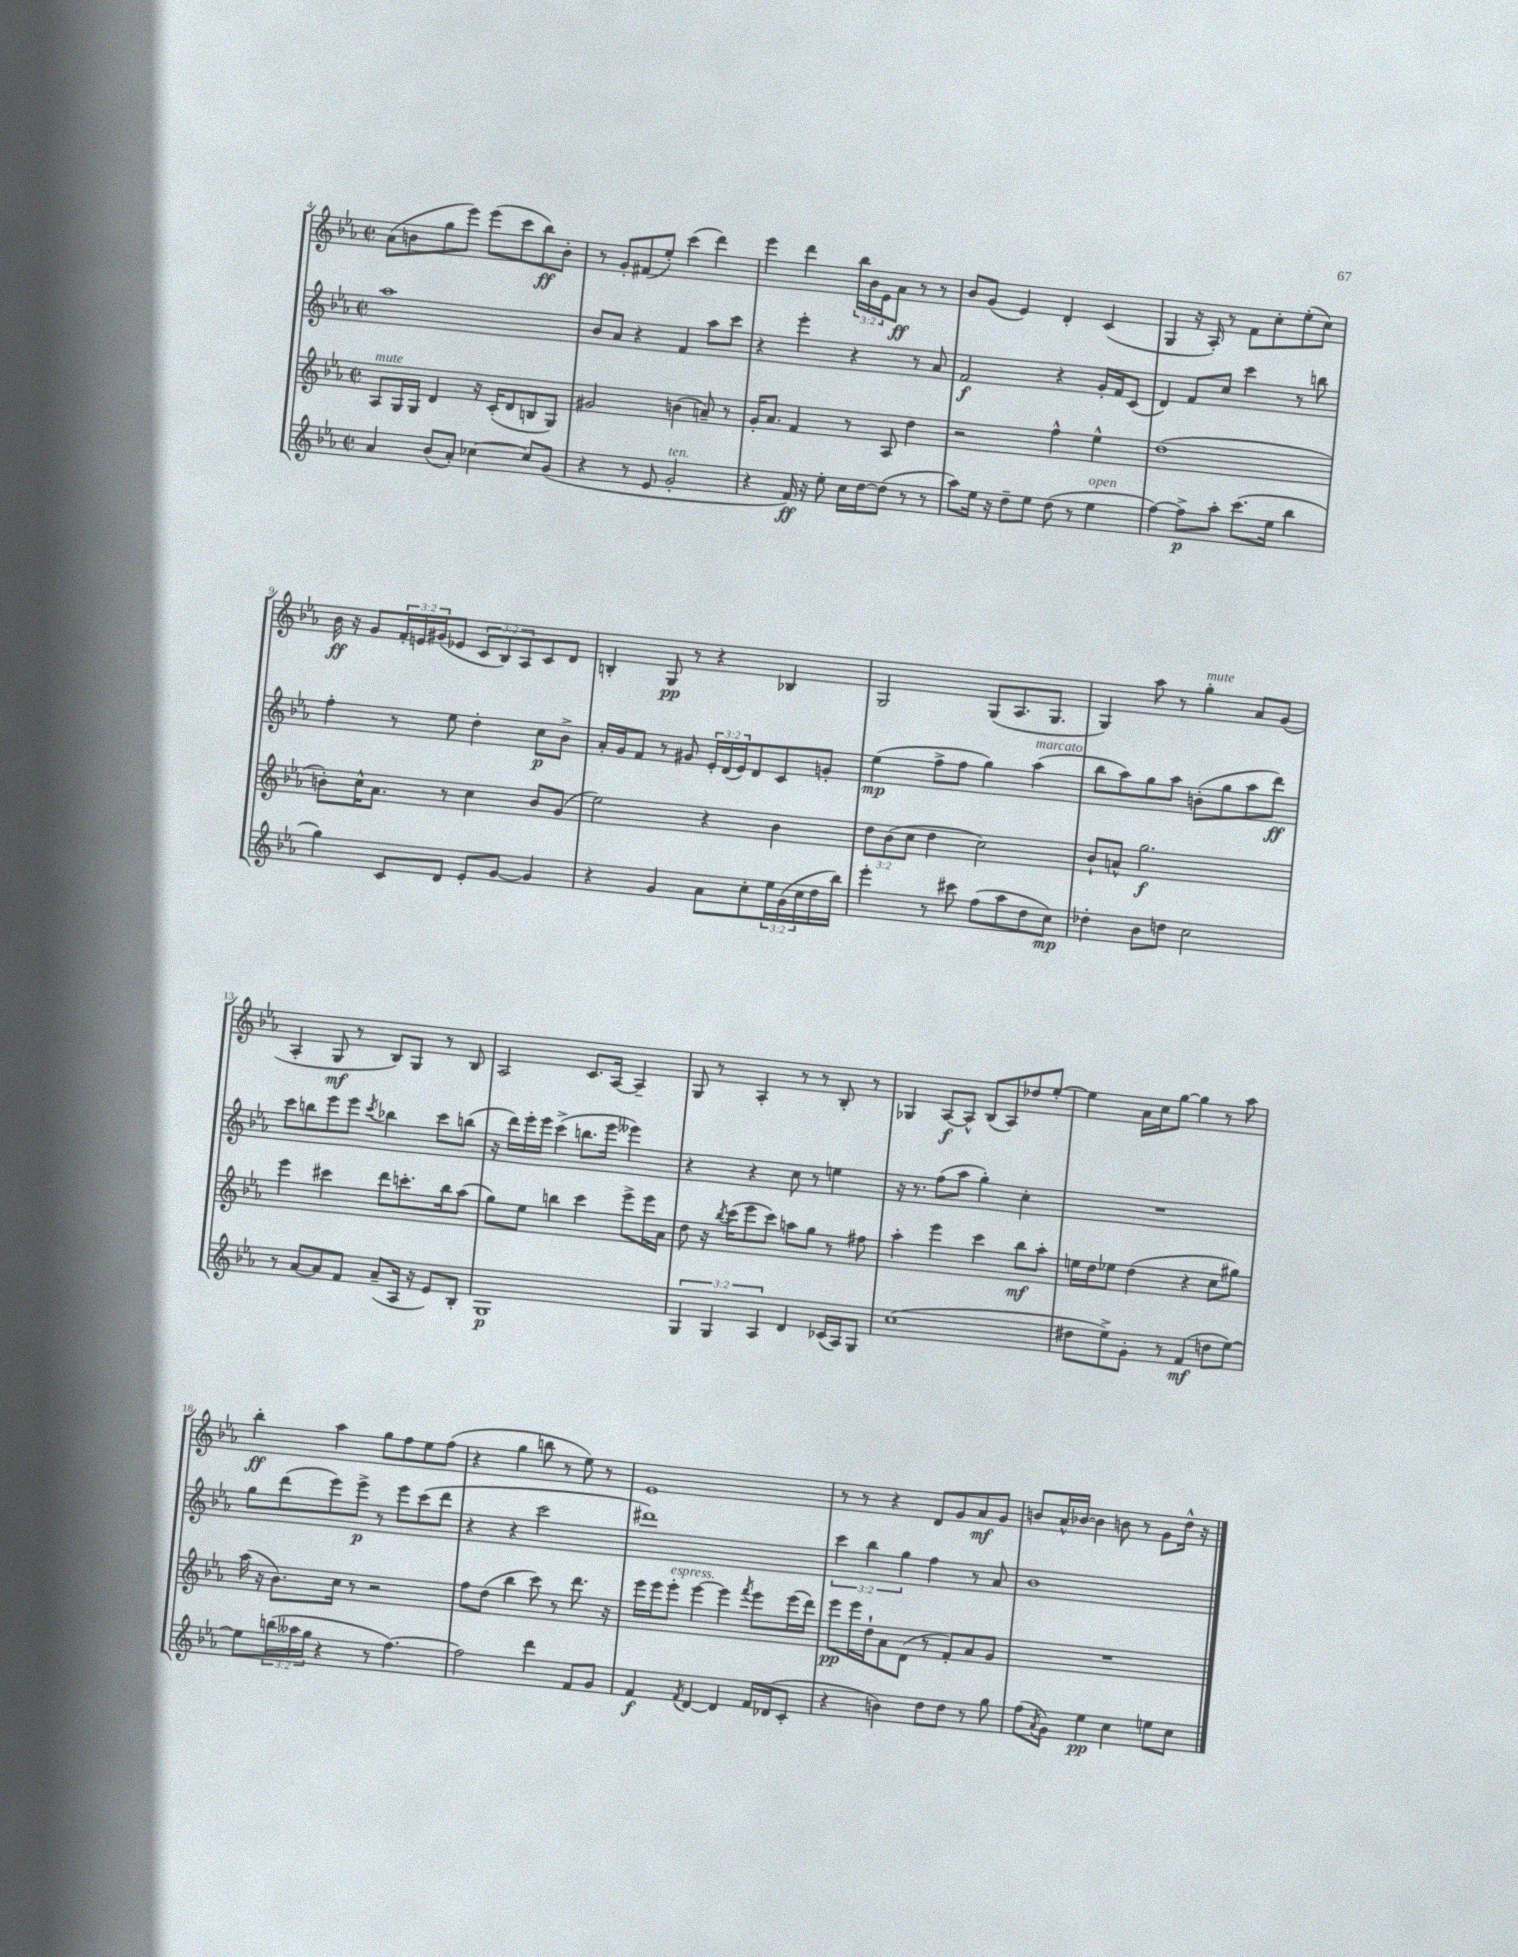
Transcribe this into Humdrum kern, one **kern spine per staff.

**kern	**dynam	**kern	**dynam	**kern	**dynam	**kern	**dynam
*part4	*part4	*part3	*part3	*part2	*part2	*part1	*part1
*staff4	*staff4	*staff3	*staff3	*staff2	*staff2	*staff1	*staff1
*clefG2	*	*clefG2	*	*clefG2	*	*clefG2	*
*k[b-e-a-]	*	*k[b-e-a-]	*	*k[b-e-a-]	*	*k[b-e-a-]	*
*M2/2	*	*M2/2	*	*M2/2	*	*M2/2	*
*met(c|)	*	*met(c|)	*	*met(c|)	*	*met(c|)	*
=4	=4	=4	=4	=4	=4	=4	=4
!	!	!LO:TX:a:i:t=mute	!	!	!	!	!
4a-/	.	8A-/L	.	1aa-	.	(8a-\L	.
.	.	16G/L	.	.	.	8bn\	.
.	.	16G/JJ	.	.	.	.	.
(8b-/L	.	4d/	.	.	.	8gg\	.
8a-'/J)	.	.	.	.	.	8eee-\J)	.
[4cc-X\	.	16r	.	.	.	(8eee-\L	.
.	.	(16c'/KL	.	.	.	.	.
.	.	8d/	.	.	.	8ccc\	.
8cc-/L]	.	8Bn/	.	.	.	8bb-\)	ff
(8g/J	.	8G/J)	.	.	.	8b'\J	.
=5	=5	=5	=5	=5	=5	=5	=5
4r	.	2g#X/	.	8b-/L	.	8r	.
.	.	.	.	8a-/J	.	8g'/L	.
8r	.	.	.	4r	.	(8f#X/	.
8e-/	.	.	.	.	.	8ee-'/J)	.
!LO:TX:a:i:t=ten.	!	!	!	!	!	!	!
2g'/	.	(4bn\	.	4f/	.	(4ccc\	.
.	.	8an~/)	.	8aa-\L	.	4ddd\)	.
.	.	8r	.	8ccc\J	.	.	.
=6	=6	=6	=6	=6	=6	=6	=6
4r	.	16g'/KL	.	4r	.	4eee-\	.
.	.	8.a-/J	.	.	.	.	.
16f/)	ff	4f/	.	4eee-'\	.	4ddd\	.
16r	.	.	.	.	.	.	.
8ee-'\	.	.	.	.	.	.	.
16cc\LL	.	8r	.	4r	.	24bb-\LL	.
.	.	.	.	.	.	24b-\	.
[16dd\J	.	.	.	.	.	.	.
.	.	.	.	.	.	24e-\J	.
(8dd\J]	.	8A-/	.	.	.	8a-\J	ff
8r	.	4dd\	.	8r	.	8r	.
8r	.	.	.	8a-/	.	8r	.
=7	=7	=7	=7	=7	=7	=7	=7
8aa-\L)	.	2r	.	2f/	f	8b-/L	.
16ee-\Jk	.	.	.	.	.	(8g/J	.
16r	.	.	.	.	.	.	.
8dd~\L	.	.	.	.	.	4e-/)	.
8ee-\J	.	.	.	.	.	.	.
(8dd\	.	4ff^^\	.	4r	.	4d'/	.
8r	.	.	.	.	.	.	.
!LO:TX:a:i:t=open	!	!	!	!	!	!	!
4ee-\	.	4ee-^^\	.	16g'/LL	.	(4c/	.
.	.	.	.	16f/J	.	.	.
.	.	.	.	(8c/J	.	.	.
=8	=8	=8	=8	=8	=8	=8	=8
[4ff\)	.	(1dd	.	4d/)	.	4G/	.
8ff^\L]	p	.	.	8f/L	.	16r	.
.	.	.	.	.	.	16A-'/)	.
8aa-'\J	.	.	.	8cc/J	.	8r	.
(8.ccc\L	.	.	.	4ccc\	.	8f\L	.
.	.	.	.	.	.	8cc'\	.
16ee-\Jk	.	.	.	.	.	.	.
4bb-\	.	.	.	8r	.	(8ee-'\	.
.	.	.	.	8bbn\	.	8cc\J)	.
!!LO:LB:g=z
=9	=9	=9	=9	=9	=9	=9	=9
4gg\)	.	8bn'\L)	.	4ff'\	.	16b-\	ff
.	.	.	.	.	.	16r	.
.	.	16cc^^\K	.	.	.	8g/L	.
.	.	8.a-\J	.	.	.	.	.
8c/L	.	.	.	8r	.	24f'/L	.
.	.	.	.	.	.	24en/	.
.	.	.	.	.	.	(24g#X/J	.
8d/J	.	8r	.	8ee-\	.	8e-X/J	.
8e-'/L	.	4cc\	.	4dd'\	.	12c/L	.
.	.	.	.	.	.	12B-/)	.
[8g/J	.	.	.	.	.	.	.
.	.	.	.	.	.	12A-/	.
4g/]	.	8b/L	.	8cc\L	p	8c/	.
.	.	(8g/J	.	8b-^\J	.	8d/J	.
=10	=10	=10	=10	=10	=10	=10	=10
4r	.	2ee-\)	.	16a-'/LL	.	4Bn'/	.
.	.	.	.	16g/J	.	.	.
.	.	.	.	8f/J	.	.	.
4g/	.	.	.	8r	.	8G/	pp
.	.	.	.	8g#X/	.	8r	.
8a-\L	.	4r	.	24e-'/LL	.	4r	.
.	.	.	.	(24d/	.	.	.
.	.	.	.	24e-/J)	.	.	.
8cc'\	.	.	.	8d/	.	.	.
24ee-\L	.	4b-\	.	8c/	.	4B-X/	.
(24g\	.	.	.	.	.	.	.
24cc\	.	.	.	.	.	.	.
16dd\	.	.	.	8gn'/J	.	.	.
16bb-\JJ)	.	.	.	.	.	.	.
=11	=11	=11	=11	=11	=11	=11	=11
4eee-'\	.	12dd\L	.	(4ee-\	mp	2G/	.
.	.	(12b-\	.	.	.	.	.
.	.	12cc\J	.	.	.	.	.
8r	.	4dd\	.	8ff^\L	.	.	.
8ccc#X\	.	.	.	8ff\J	.	.	.
(8ff\L	.	2cc\)	.	4gg\)	.	(8G/L	.
8aa-\	.	.	.	.	.	8.A-/	.
!	!	!	!	!LO:TX:a:i:t=marcato	!	!	!
8dd\	.	.	.	(4aa-\	.	.	.
.	.	.	.	.	.	8.G/J	.
8cc\J)	mp	.	.	.	.	.	.
=12	=12	=12	=12	=12	=12	=12	=12
4dd-X'\	.	8b-`/L	.	8bb-\L	.	4G/)	.
.	.	8an^^/J	.	8aa-\)	.	.	.
8b-\L	.	2.gg\	f	8gg\	.	8aa-\	.
8ddn\J	.	.	.	8aa-\J	.	8r	.
!	!	!	!	!	!	!LO:TX:a:i:t=mute	!
2cc\	.	.	.	(8bn'\L	.	4gg'\	.
.	.	.	.	8gg\	.	.	.
.	.	.	.	8aa-\	.	8a-/L	.
.	.	.	.	8ddd\J)	ff	(8g/J	.
!!LO:LB:g=z
=13	=13	=13	=13	=13	=13	=13	=13
8r	.	4eee-\	.	8ccc\L	.	4A-'/	.
[8a-/L	.	.	.	8bbn\	.	.	.
8a-/]	.	4ccc#X\	.	8eee-\	.	8G/	mf
8f/J	.	.	.	8eee-\J	.	8r	.
.	.	.	.	8qccc/	.	.	.
(8a-~/L	.	8ddd\L	.	4bb-X\	.	8B-/L)	.
16A-/Jk	.	8.cccn'\	.	.	.	8G/J	.
16r	.	.	.	.	.	.	.
8e-/L)	.	.	.	8ccc\L	.	8r	.
.	.	16bb-\k	.	.	.	.	.
8B-'/J	.	(8aa-\J	.	(8bbn\J	.	8B-/	.
=14	=14	=14	=14	=14	=14	=14	=14
1G	p	8gg\L)	.	16r	.	2A-/	.
.	.	.	.	16ddd\LL)	.	.	.
.	.	8ee-\J	.	16eee-'\	.	.	.
.	.	.	.	16eee-\JJ	.	.	.
.	.	4bbn\	.	(4ccc^\	.	.	.
.	.	4ccc\	.	8.bbn\L	.	8.c/L	.
.	.	.	.	16eee-\Jk	.	[16A-/Jk	.
.	.	8eee-^\L	.	4eee--X\)	.	4A-~/]	.
.	.	16eee-\L	.	.	.	.	.
.	.	16a-\JJ	.	.	.	.	.
=15	=15	=15	=15	=15	=15	=15	=15
6G/	.	8dd\	.	4r	.	8G/	.
.	.	16r	.	.	.	8r	.
6G/	.	.	.	.	.	.	.
.	.	8qbb-/	.	.	.	.	.
.	.	(16ccc\KL	.	.	.	.	.
.	.	8eee-\	.	4r	.	4A-'/	.
6A-/	.	.	.	.	.	.	.
.	.	8ccc\J)	.	.	.	.	.
4d/	.	8aan\L	.	8cc\	.	8r	.
.	.	8gg\J	.	8r	.	8r	.
(16c-X/LL	.	8r	.	4een\	.	8B-'/	.
16A-/J)	.	.	.	.	.	.	.
8G/J	.	8ff#X\	.	.	.	8r	.
=16	=16	=16	=16	=16	=16	=16	=16
(1cc	.	4aa-'\	.	16r	.	4G-X/	.
.	.	.	.	8.r	.	.	.
.	.	4eee-\	.	(8ff\L	.	[8A-/L	f
.	.	.	.	8aa-\J	.	8A-^^/J]	.
.	.	4ccc\	.	4gg'\)	.	(8B-/L	.
.	.	.	.	.	.	8A-/)	.
.	.	8bb-\L	mf	4cc'\	.	8dd-X/	.
.	.	8aa-'\J	.	.	.	[8ee-'/J	.
=17	=17	=17	=17	=17	=17	=17	=17
8dd#X\L	.	16een\LL	.	1r	.	4ee-\]	.
.	.	16dd\J	.	.	.	.	.
8ee-^\)	.	8ee-X\J	.	.	.	.	.
8g'\J	.	(4dd\	.	.	.	16a-\LL	.
.	.	.	.	.	.	16cc\J	.
8r	.	.	.	.	.	[8gg\J	.
(4f/	mf	4r	.	.	.	4gg\]	.
8ddn\L	.	8cc\L	.	.	.	8r	.
[8ee-\J)	.	8gg#X\J)	.	.	.	8aa-\	.
!!LO:LB:g=z
=18	=18	=18	=18	=18	=18	=18	=18
8ee-\L]	.	(16aa-\	.	8gg\L	.	4bb-'\	ff
.	.	16r	.	.	.	.	.
(24bbn\L	.	8.b-\L)	.	(8ddd\	.	.	.
24aa--X\	.	.	.	.	.	.	.
24gg\JJ	.	.	.	.	.	.	.
4r	.	.	.	8eee-\)	.	4aa-\	.
.	.	16cc\Jk	.	.	.	.	.
.	.	8r	.	8eee-^\J	p	.	.
8r	.	2r	.	8r	.	8gg\L	.
[4.ff\)	.	.	.	8eee-\L	.	8ff\	.
.	.	.	.	(8ccc\	.	8ee-\	.
.	.	.	.	8ddd\J	.	(8ff\J	.
=19	=19	=19	=19	=19	=19	=19	=19
2ff\]	.	8ff\L	.	4r	.	4r	.
.	.	(8dd\J	.	.	.	.	.
.	.	4bb-\	.	4r	.	4gg\	.
4ddd\	.	8ccc\)	.	2ccc\	.	8bbn\	.
.	.	8r	.	.	.	8r	.
8f/L	.	8.ddd\	.	.	.	8ee-\)	.
8g/J	.	.	.	.	.	8r	.
.	.	16r	.	.	.	.	.
=20	=20	=20	=20	=20	=20	=20	=20
4f/	f	16eee-\LL	.	1ddd#X)	.	1e-	.
.	.	16eee-\J	.	.	.	.	.
!	!	!LO:TX:a:i:t=espress.	!	!	!	!	!
.	.	8eee-'\J	.	.	.	.	.
8qf/	.	.	.	.	.	.	.
[4d/	.	[4eee-\	.	.	.	.	.
4d/]	.	4eee-\]	.	.	.	.	.
.	.	8qfff/	.	.	.	.	.
16f/LL	.	8eee-\L	.	.	.	.	.
(16d-X/J	.	.	.	.	.	.	.
8c'/J	.	(16eee-\L	.	.	.	.	.
.	.	16ddd\JJ)	.	.	.	.	.
=21	=21	=21	=21	=21	=21	=21	=21
4r	.	8eee-\L	pp	6ccc\	.	8r	.
.	.	16eee-\L	.	.	.	8r	.
.	.	.	.	6bb-\	.	.	.
.	.	16dd`\J	.	.	.	.	.
4bn\)	.	8a-\	.	.	.	4r	.
.	.	.	.	6gg\	.	.	.
.	.	(8d\J	.	.	.	.	.
8dd\L	.	8r	.	4ff\	.	8d/L	.
8dd\J	.	8f'/L)	.	.	.	8g/	.
8r	.	8a-/	.	8r	.	8a-/	mf
8gg\	.	8g/J	.	8a-/	.	8g/J	.
=22	=22	=22	=22	=22	=22	=22	=22
(8ff\L	.	1r	.	1b-	.	8bn/L	.
8qa-/	.	.	.	.	.	.	.
8g\J)	.	.	.	.	.	16a-^^/L	.
.	.	.	.	.	.	[16b-X/JJ	.
4ee-\	pp	.	.	.	.	4b-\]	.
4cc\	.	.	.	.	.	8bn\	.
.	.	.	.	.	.	8r	.
8een\L	.	.	.	.	.	8g\L	.
8cc\J	.	.	.	.	.	16dd^^\Jk	.
.	.	.	.	.	.	16r	.
==	==	==	==	==	==	==	==
*-	*-	*-	*-	*-	*-	*-	*-
